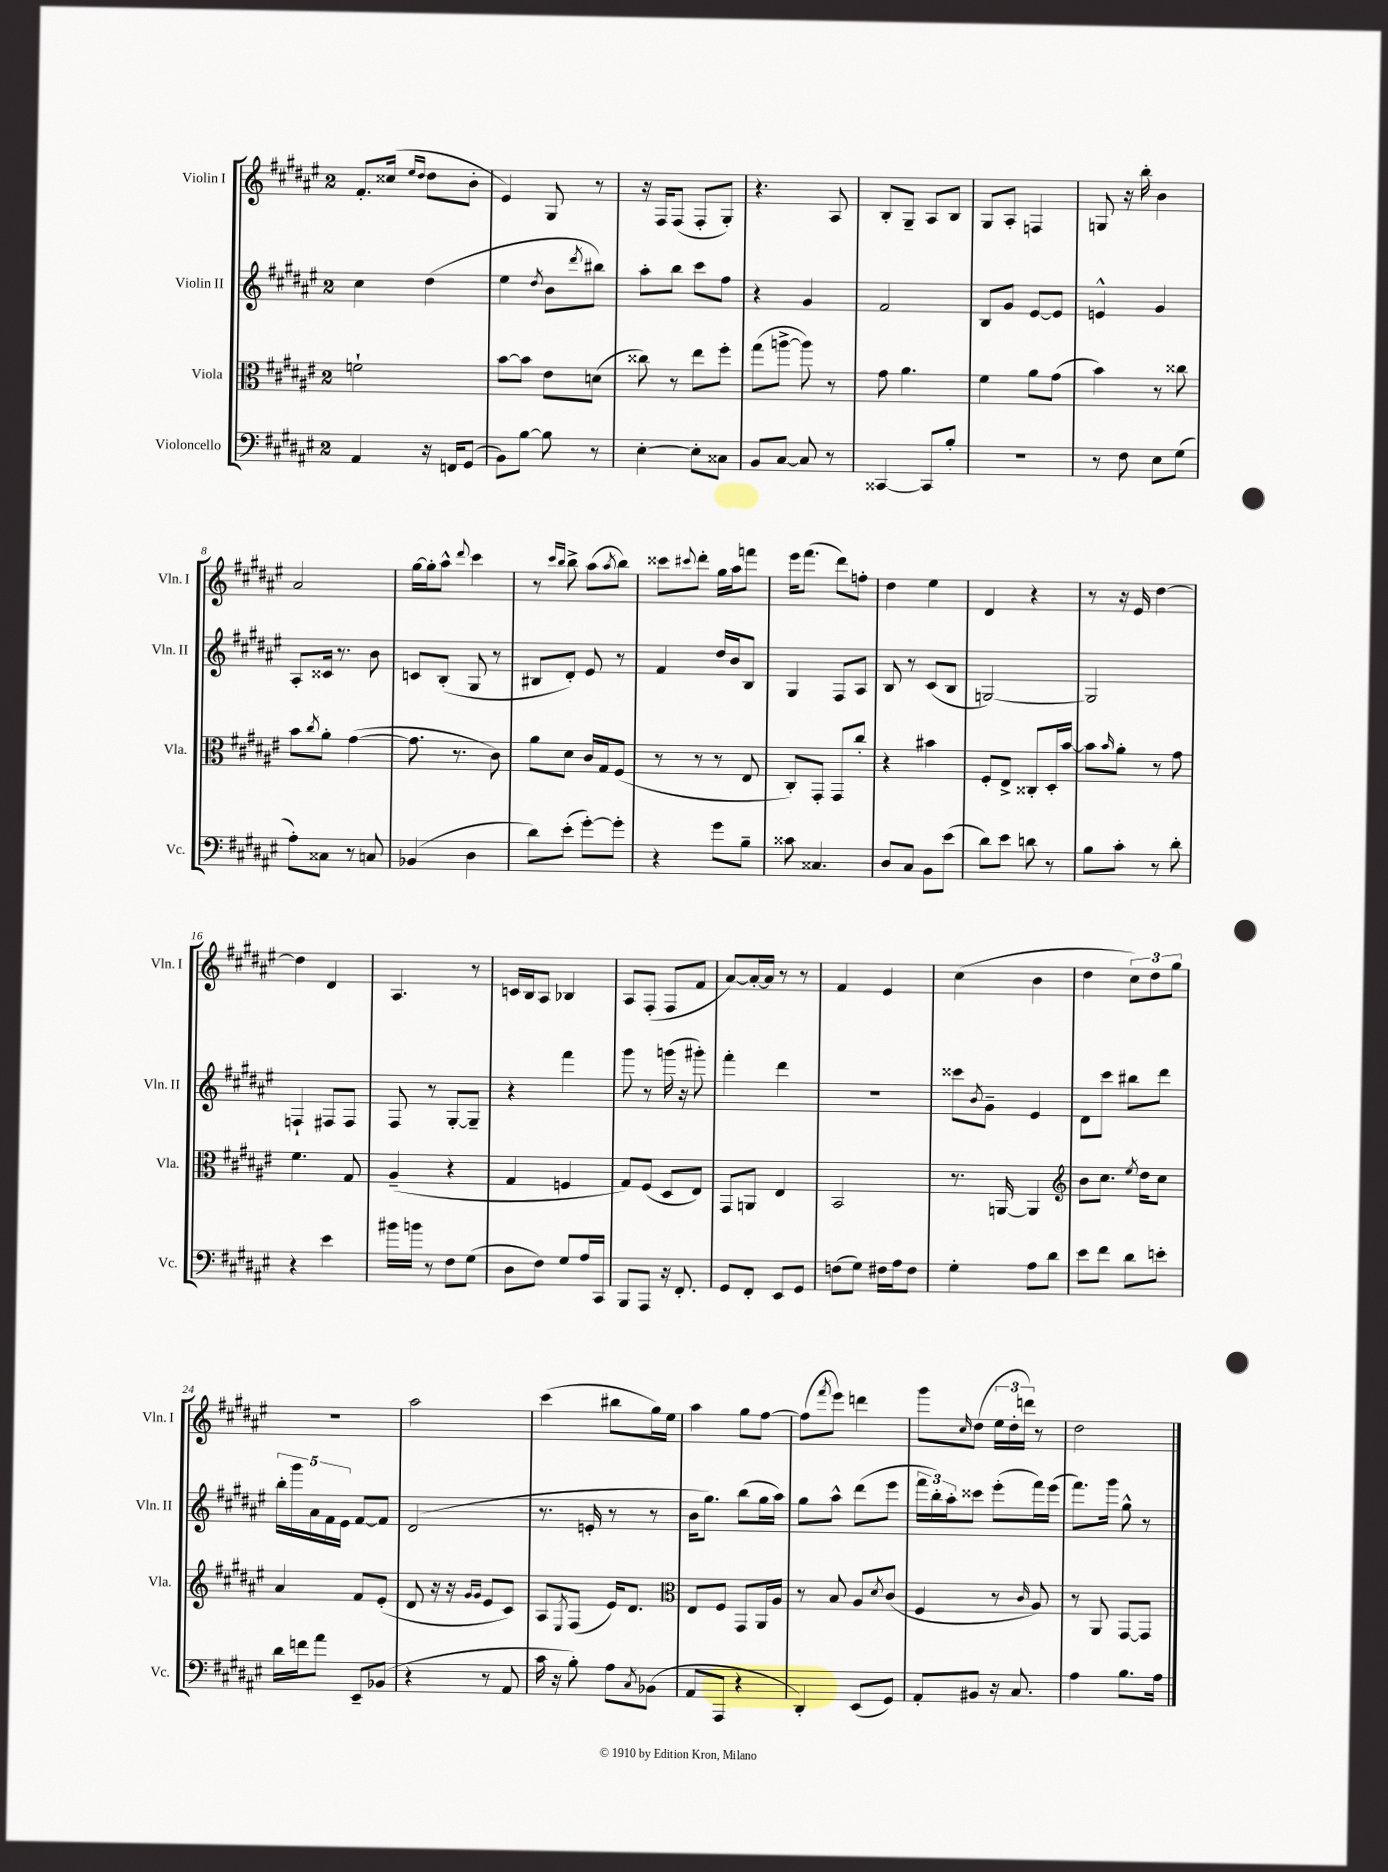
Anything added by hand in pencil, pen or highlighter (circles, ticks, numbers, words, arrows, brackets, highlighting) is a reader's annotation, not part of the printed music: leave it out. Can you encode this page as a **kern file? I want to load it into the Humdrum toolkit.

**kern	**kern	**kern	**kern
*staff4	*staff3	*staff2	*staff1
*clefF4	*clefC3	*clefG2	*clefG2
*k[f#c#g#d#a#e#]	*k[f#c#g#d#a#e#]	*k[f#c#g#d#a#e#]	*k[f#c#g#d#a#e#]
*M2/4	*M2/4	*M2/4	*M2/4
4AA#	2f`	4cc#	8.f#'
.	.	.	(16cc##
.	.	.	16qqee#
.	.	.	16qqdd#
16r	.	(4dd#	8dd#
16FF	.	.	.
(8GG#	.	.	8b'
=	=	=	=
8BB)	[8b	4ee#	4e#)
[8B	8b]	.	.
.	.	8qdd#	.
8B]	8e#	8b	8G#
.	.	8qddd#	.
8r	(8d	8bb#)	8r
=	=	=	=
[4E#'	8cc##)	8aa#'	16r
.	.	.	16F#
.	8r	8bb	(8F#
8E#']	8ee#	8ccc#	8F#'
8C##	8ff#'	8ff#	8G#')
=	=	=	=
8BB	(8gg#	4r	4.r
[8C#	[8aa^	.	.
8C#]	8aa])	4g#	.
8r	8r	.	8A#
=	=	=	=
[4CC##	8g#	2f#	8B'
.	4.a#	.	8G#~
8CC##]	.	.	8A#
8B'	.	.	8B
=	=	=	=
2r	4f#	8B	8G#
.	.	8g#	8A#'
.	8a#	[8e#	4F
.	(8g#	8e#]	.
=	=	=	=
8r	4b)	4e^^	8G
8F#	.	.	16r
.	.	.	16bb'
8E#	8r	4g#	4b
(8G#	8cc##	.	.
=	=	=	=
8A#')	8b	8A#'	2a#
.	8qcc#	.	.
8C##	8a#'	16c##	.
.	.	8.r	.
8r	([4g#	.	.
8C	.	8b	.
=	=	=	=
(4BB-	8.g#]	8c	[16gg#
.	.	.	16gg#']
.	.	(8B'	8aa#^^
.	8.r	.	.
.	.	.	8qqddd#
4D#	.	8G#	4ccc#
.	8c#)	8r	.
=	=	=	=
8d#)	8a#	8B#	8r
.	.	.	16qqccc#
.	.	.	16qqbb
(8e#'	8d#	8d#')	8bb^
[8g#')	16c#	8e#	(8aa#
.	16G#	.	.
.	.	.	8qaa#
8g#']	(8F#	8r	8bb)
=	=	=	=
4r	8r	4f#	8ccc##
.	.	.	8qqccc#
.	8r	.	8ddd#'
8g#	8r	16dd#	16gg#
.	.	16b	16aa#
8B~	8E#	8B	8fff
=	=	=	=
8c##	8C#')	4G#	16eee#
.	.	.	(8.fff#
4.C##	8GG#'	.	.
.	8GG#	8F#	8ddd#)
.	8cc#'	8A#	8ff'
=	=	=	=
8D#	4r	8B	4dd#
8C#	.	8r	.
8BB	4b#	(8c#	4ee#
(8e#	.	8B	.
=	=	=	=
8d#)	8F#'	[2G)	4d#
8e#	8E#^	.	.
8d	8C##'	.	4r
8r	16D#'	.	.
.	[16b	.	.
=	=	=	=
8B	8b]	2G]	8r
.	16qqb	.	.
8c#'	8a#'	.	16r
.	.	.	16e#
8r	8r	.	[4dd#
8d#'	8g#	.	.
=	=	=	=
4r	4.f#	4F`	4dd#]
4e#	.	8F#	4d#
.	8G#	8F#	.
=	=	=	=
16b#	(4A#~	8F#	4.A#
16b	.	.	.
8r	.	8r	.
8F#	4r	[8G#'	.
(8G#	.	8G#~]	8r
=	=	=	=
8D#	4G#	4r	16c
.	.	.	16B
8F#)	.	.	8A#
8G#	4F	4fff#	4B-
16A#	.	.	.
16CC#	.	.	.
=	=	=	=
8BBB	8G#)	8ggg#	8A#
8AAA#	(8F#	8r	(8F#'
16r	8D#	(16ggg	8F#
8.FF#'	.	16r	.
.	8E#)	8ggg#')	8f#
=	=	=	=
8GG#	8GG#	4fff#'	[8a#)
8FF#'	8AA	.	16a#'_
.	.	.	16a#]
8EE#	4E#	4ddd#	8r
8GG#	.	.	8r
=	=	=	=
(8F	2BB	2r	4f#
8G#)	.	.	.
16F#	.	.	4e#
16A#	.	.	.
8F#	.	.	.
=	=	=	=
4G#'	8.r	8ccc##	(4cc#
.	.	8qb	.
.	.	8g#~	.
.	[16AA	.	.
8A#	4AA]	4e#	4b
8d#	.	.	.
=	=	=	=
*	*clefG2	*	*
8e#	8b	8d#	4dd#
8f#	8.cc#	8ccc#	.
8d#	.	8bb#	12cc#)
.	8qee#	.	.
.	16dd#	.	.
.	.	.	12dd#
8e'	8cc#	8ddd#	.
.	.	.	12gg#
=	=	=	=
16d#	4a#	20bb'	2r
.	.	20ggg#	.
16f	.	.	.
.	.	20a#	.
8a#	.	.	.
.	.	20f#	.
.	.	20e#	.
8EE#~	8f#	[8f#	.
(8BB-	(8e#'	8f#]	.
=	=	=	=
4r	8d#	(2d#	2aa#
.	16r	.	.
.	16r	.	.
.	16qqg#	.	.
.	16qqg#	.	.
8r	8e#	.	.
8AA#	8c#)	.	.
=	=	=	=
16c#	8A#	8.r	(4ccc#
16r	.	.	.
.	8qE#	.	.
8B')	(8F#	.	.
.	.	16e'	.
8A#	16e#)	8r	8bb#
.	8.d#	.	.
8qC#	.	.	.
(8BB-	.	8r	16gg#)
.	.	.	16ee#
=	=	=	=
*	*clefC3	*	*
8AA#	8E#	16b	4aa#
.	.	8.gg#)	.
8AAA#	8F#	.	.
4r	8GG#	(8bb	8gg#
.	16AA#	16gg#	[8ff#
.	16A#	16aa#)	.
=	=	=	=
4DD#')	8r	8gg#	(8ff#]
.	.	.	8qfff#
.	8B	8aa#^^	8eee#)
(8EE#	8A#	(8ddd#	4ddd
.	8qd#	.	.
8GG#)	(8c#	8eee#	.
=	=	=	=
8AA#'	4F#	24fff#	8ggg#
.	.	24bb')	.
.	.	24aa#'	.
.	.	.	16qqcc#
8BB#	.	8ccc##	(8dd#
16r	8r	(8eee#'	24ee#
.	.	.	24dd#'
8.C#	.	.	.
.	.	.	24ddd)
.	16qqc#	.	.
.	8A#)	16fff#)	8r
.	.	(16eee#	.
=	=	=	=
4A#	8r	8.fff#)	2dd#
.	8AA#	.	.
.	.	16ggg#	.
8.B	[8GG#	8gg#^^	.
.	8GG#]	8r	.
16A#	.	.	.
==	==	==	==
*-	*-	*-	*-
